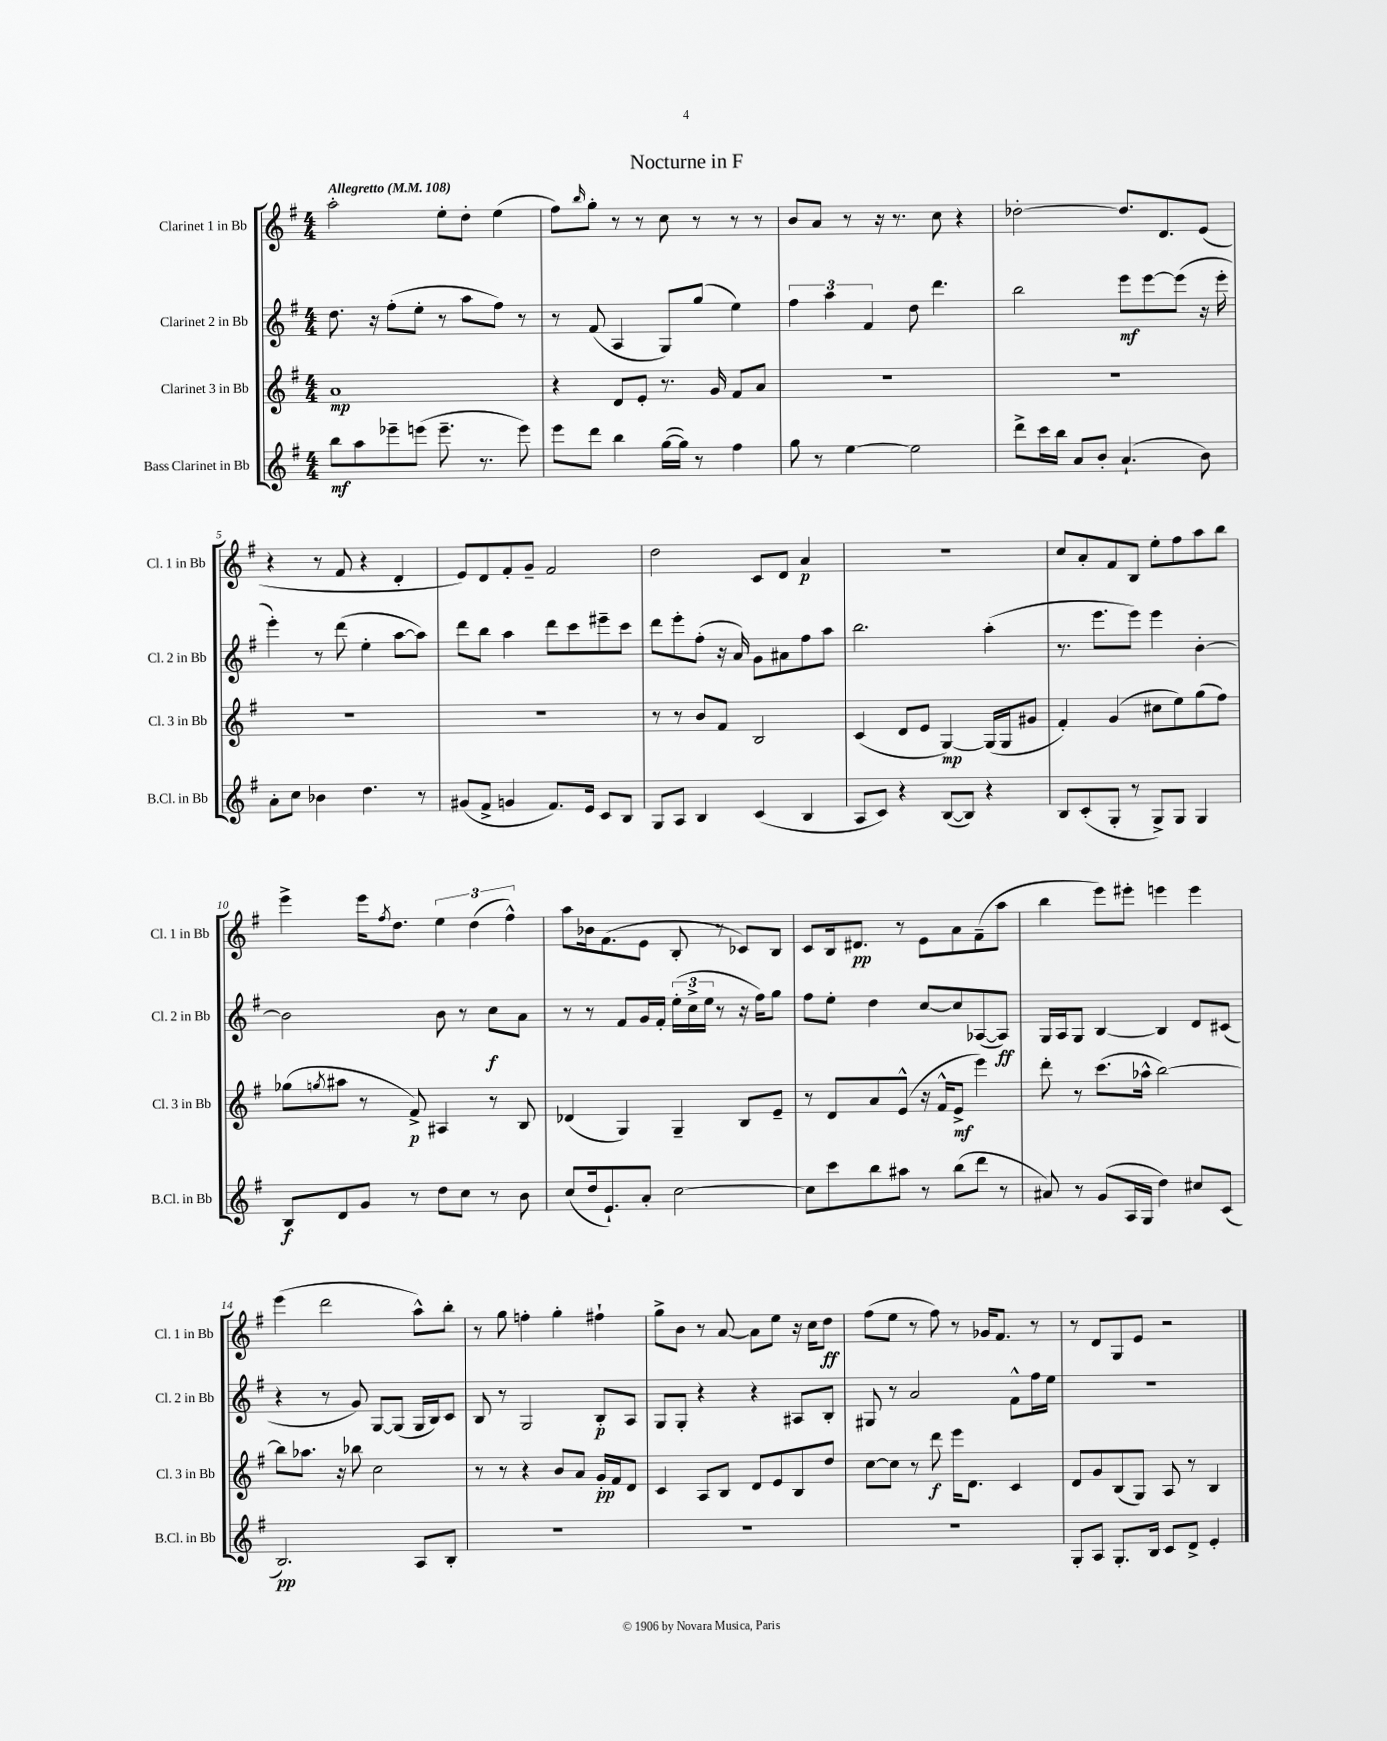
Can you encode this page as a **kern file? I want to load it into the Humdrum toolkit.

**kern	**kern	**kern	**kern
*staff4	*staff3	*staff2	*staff1
*clefG2	*clefG2	*clefG2	*clefG2
*k[f#]	*k[f#]	*k[f#]	*k[f#]
*M4/4	*M4/4	*M4/4	*M4/4
*MM108	*MM108	*MM108	*MM108
8bb	1a	8.dd	2aa'
8aa	.	.	.
.	.	16r	.
8eee-~	.	(8ff#'	.
(8eee	.	8ee'	.
8.eee~	.	8r	8ee'
.	.	8aa	8dd'
8.r	.	.	.
.	.	8ff#)	(4ee
8eee)	.	8r	.
=	=	=	=
8eee	4r	8r	8ff#)
.	.	.	16qqbb
8ddd	.	(8f#	8gg'
4bb	8d	4A	8r
.	8e'	.	8r
([16gg	8.r	8G)	8cc
16gg])	.	.	.
8r	.	(8gg	8r
.	16g	.	.
4ff#	8f#	4ee)	8r
.	8a	.	8r
=	=	=	=
8gg	1r	6ff#	8b
8r	.	.	8a
.	.	6aa	.
[4ee	.	.	8r
.	.	6f#	.
.	.	.	16r
.	.	.	8.r
2ee]	.	8dd	.
.	.	4.ddd	8cc
.	.	.	4r
=	=	=	=
8ddd^	1r	2bb	[2dd-'
16ccc	.	.	.
16bb	.	.	.
8a	.	.	.
8b'	.	.	.
(4.a`	.	8eee	8.dd-]
.	.	[8eee	.
.	.	.	8.d
.	.	(8eee]	.
8b)	.	16r	(8e
.	.	16eee'	.
=	=	=	=
8a'	1r	4eee')	4r
8cc	.	.	.
4b-	.	8r	8r
.	.	(8ddd	8f#
4.dd	.	4ee'	4r
.	.	[8aa	4d'
8r	.	8aa])	.
=	=	=	=
(8g#	1r	8ddd	8e)
8f#^	.	8bb	8d
4g	.	4aa	8f#'
.	.	.	8g~
8.f#)	.	8ddd	2f#
.	.	8ccc	.
16e	.	.	.
8c	.	8eee#~	.
8B	.	8ccc	.
=	=	=	=
8G	8r	8ddd	2dd
8A	8r	8eee'	.
4B	8b	(8ff#'	.
.	8f#	16r	.
.	.	16a)	.
(4c	2B	8g	8c
.	.	8a#	8d
4B	.	8ff#	4a
.	.	8aa	.
=	=	=	=
8A	(4c	2.bb	1r
8c)	.	.	.
4r	8d	.	.
.	8e	.	.
([8B	[4G)	.	.
8B])	.	.	.
4r	(16G]	(4aa'	.
.	16G	.	.
.	8g#	.	.
=	=	=	=
8B	4f#')	8.r	8cc
(8c'	.	.	8a'
.	.	8.eee	.
8G'	(4g	.	8f#
8r	.	8eee)	8B
8G^)	8cc#	4eee	8ee'
8G	8ee)	.	8ff#
4G	(8gg	[4b'	8aa
.	8ff#)	.	8bb
=	=	=	=
8B	(8gg-	2b]	4eee^
.	8qgg	.	.
8d	8aa#	.	.
8g	8r	.	16eee
.	.	.	8qff#
.	.	.	8.dd
8r	8f#^)	.	.
8dd	4A#	8b	6ee
8cc	.	8r	.
.	.	.	(6dd
8r	8r	8cc	.
.	.	.	6ff#^^)
8b	8B	8a	.
=	=	=	=
(8cc	(4d-	8r	8aa
16dd	.	8r	16b-
8.e`)	.	.	(8.f#
.	4G)	8f#	.
8a'	.	16g	8e
.	.	16f#'	.
[2cc	4G~	(24ee'	8B'
.	.	24cc^	.
.	.	24ee	.
.	.	8r	8r
.	8B	16r	8c-)
.	.	16ff#)	.
.	8e~	8gg	8B
=	=	=	=
8cc]	8r	8ff#	8c
8ccc	8d	8ee'	16B
.	.	.	8.d#
8bb	8a	4dd	.
8aa#	(8e^^	.	8r
8r	16r	[8cc	8e
.	16f#^^	.	.
(8bb	8e^	8cc]	8a
8ddd	4eee)	([8A-	(8f#~
8r	.	8A-])	8aa
=	=	=	=
8a#)	8ddd'	16G	4bb
.	.	16A	.
8r	8r	8G	.
(8g	(8.ccc	[4B	8eee)
16A	.	.	8eee#'
16G	16aa-^^	.	.
4dd)	[2bb)	4B]	4eee
8cc#	.	8d	4eee
(8c	.	(8c#	.
=	=	=	=
2.B)	8bb]	4r	(4eee
.	8.aa-	.	.
.	.	8r	2ddd
.	16r	.	.
.	8bb-	8g)	.
.	2cc	[8G	.
.	.	(8G]	.
8A	.	16G	8aa^^)
.	.	16B)	.
8B'	.	8c	8bb'
=	=	=	=
1r	8r	8B	8r
.	8r	8r	8gg
.	4r	2G	4ff'
.	8b	.	4gg'
.	8a	.	.
.	16g'	8B'	4ff#`
.	16f#	.	.
.	8d	8A	.
=	=	=	=
1r	4c	8G	8gg^
.	.	8G'	8b
.	8A	4r	8r
.	8B	.	[8a
.	8d	4r	8a]
.	8e	.	8ee
.	8B	8A#	16r
.	.	.	16cc
.	8dd	8B'	8dd
=	=	=	=
1r	[8cc	8G#	(8ff#
.	8cc]	8r	8ee
.	8r	2a	8r
.	8ddd	.	8ff#)
.	16eee	.	8r
.	8.d	.	.
.	.	.	16g-
.	.	.	8.f#
.	4c	8f#^^	.
.	.	16ff#	8r
.	.	16ee	.
=	=	=	=
8G'	8d	1r	8r
8A	8g	.	8d
8.G'	(8B	.	8G
.	8G)	.	8e
16B	.	.	.
8c	8A	.	2r
8d^	8r	.	.
4e'	4B	.	.
==	==	==	==
*-	*-	*-	*-
